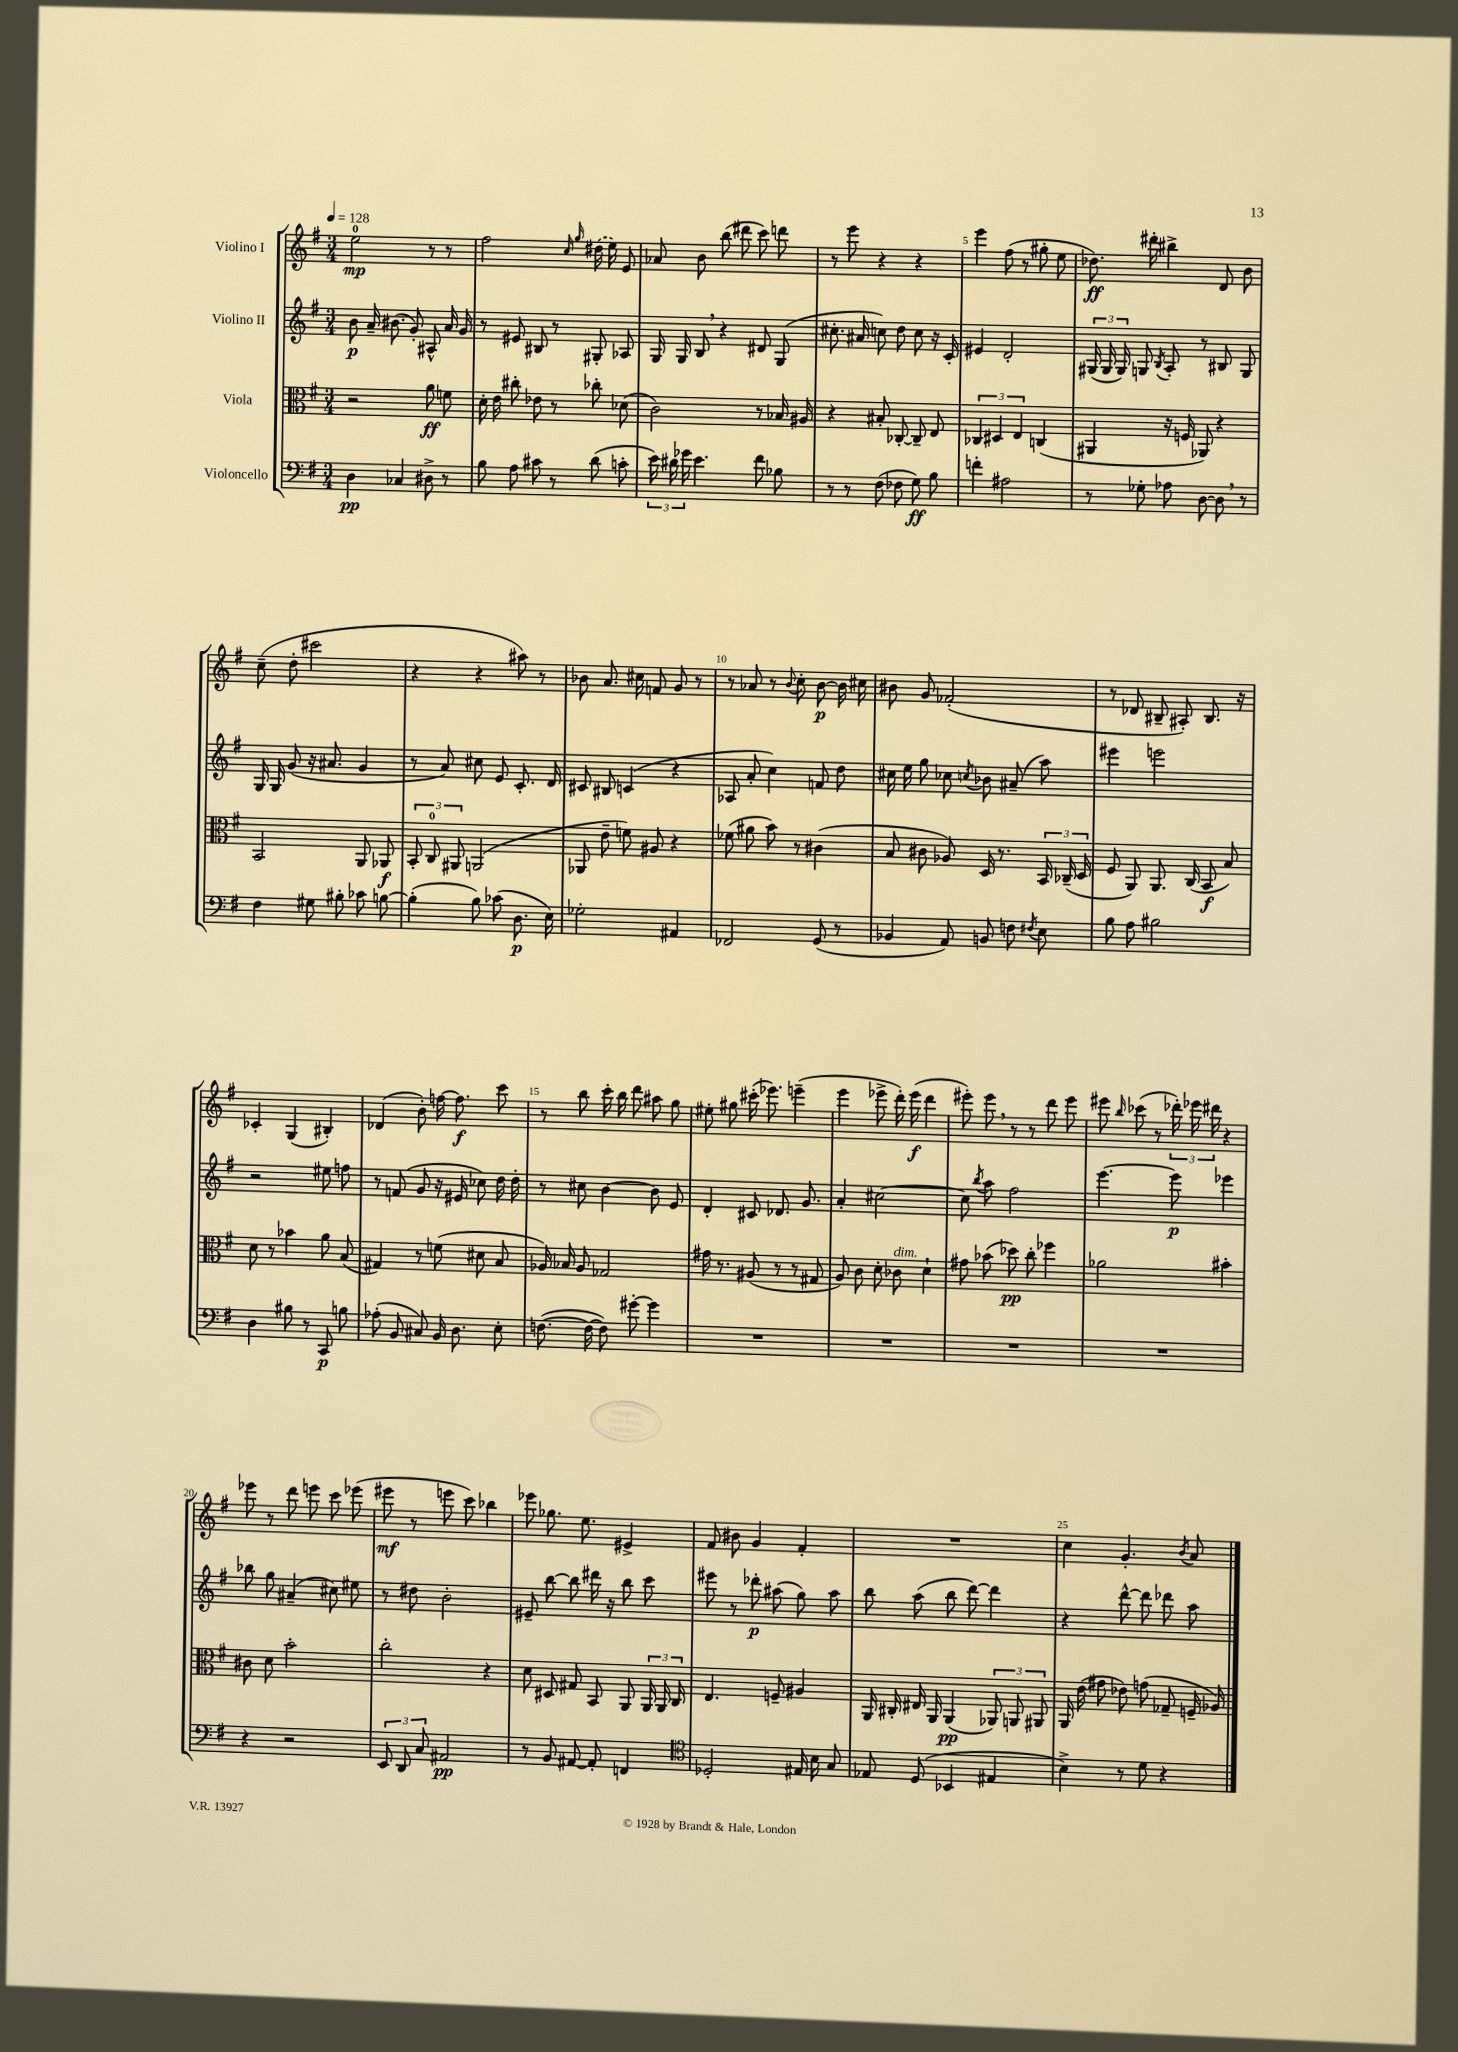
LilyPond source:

<<
\new StaffGroup <<
\new Staff = "s0" \with { instrumentName = "Violino I" } {
    \clef treble \key g \major \numericTimeSignature \time 3/4 \tempo 4 = 128
    \autoBeamOff e''2-0\mp r8 r8 |
    fis''2 \grace { c''16 g''16 } \once \slurDashed dis''16( e''16) e'8 |
    aes'8 b'8 b''8( dis'''8 c'''8) d'''8 |
    r8 e'''8 r4 r4 |
    e'''4 fis''8( r8 gis''8-. e''8 |
    des''8.\ff) dis'''16-. bis''4-> d'8 b'8 |
    c''8--( d''8-. cis'''2 |
    r4 r4 ais''8) r8 |
    bes'8 a'8. cis''16 f'8 g'8 r8 |
    r8 aes'8 r8 \appoggiatura { b'8 } c''8-. b'8~\p b'16 cis''16 |
    bis'8 g'8 fes'2-.( |
    r8 des'8 bis8-- ais8-.) bis8. r16 |
    ces'4-. g4( bis4-.) |
    des'4( b'8-.) f''16~ f''8.\f c'''8 |
    r8 b''8 c'''16-. b''16 d'''8 ais''8 g''8 |
    eis''8-. gis''8 cis'''16-.( ees'''8.) e'''4--( |
    e'''4 ees'''8-> d'''16-.) ees'''16\f( d'''4 |
    eis'''8-.) eis'''8 \breathe r8 r8 d'''8 eis'''8 |
    eis'''8 \grace { b''16 } ces'''8( r8 \tuplet 3/2 { des'''16-.) ees'''16 dis'''16 } r4 |
    ees'''8 r8 d'''8 e'''8 c'''8 ees'''8( |
    eis'''8\mf r8 e'''8 c'''8) bes''4 |
    ees'''8 ges''8. e''8. eis'4-> |
    fis'8 bis'8 g'4 fis'4-. |
    R2. |
    c''4 g'4.-. \acciaccatura { b'8 } a'8 \bar "|." |
}
\new Staff = "s1" \with { instrumentName = "Violino II" } {
    \clef treble \key g \major \numericTimeSignature \time 3/4
    \autoBeamOff b'8\p a'16-- bis'8.( g'8-.) ais8-^ a'16 g'16 |
    r8 eis'8 bis8 r8 gis8-. aes8 |
    g16 g16 b8 \breathe r4 dis'8 g8( |
    cis''8.-. ais'16 c''8) d''8 c''8 r16 c'16-. |
    eis'4 d'2-. |
    \tuplet 3/2 { gis16( gis16 gis16) } g8 \acciaccatura { b8 } a8-. r8 bis8 g8 |
    g16 g16 g'8( r16 ais'8. g'4 |
    r8 a'8) cis''8 e'8 c'8.-. d'16 |
    cis'8 bis8 c'4( r4 |
    aes8 a'8-. c''4) f'8 d''8 |
    cis''16 e''16 g''8 ces''8 \acciaccatura { c''8 } bes'8 ais'8--( a''8) |
    eis'''4 e'''2 |
    r2 eis''8 f''8 |
    r8 f'8( g'8 r16 eis'16 ces''8) d''16 d''16-. |
    r8 cis''8 b'4~ b'8 e'8 |
    d'4-. cis'8 des'8. g'8. |
    a'4-. cis''2~ |
    cis''8 \acciaccatura { b''8 } a''8 fis''2 |
    e'''4.~ e'''8\p ees'''4 |
    bes''8 g''8 ais'4--( cis''8) eis''8 |
    r8 dis''8 b'2-. |
    eis'8-- b''8~ b''8 dis'''16 r16 b''8 c'''8 |
    eis'''8 r8 des'''8-.\p ais''8( g''8) ais''8 |
    b''8 a''8( b''8 d'''8~) d'''4 |
    r4 d'''8~-^ d'''8 des'''8 a''8 \bar "|." |
}
\new Staff = "s2" \with { instrumentName = "Viola" } {
    \clef alto \key g \major \numericTimeSignature \time 3/4
    \autoBeamOff r2 a'8\ff f'8 |
    d'16-. e'16 cis''8-. ees'8 r8 ces''8-. des'8( |
    c'2) r8 bes16 ais16 |
    r4 bis8-. ces8~-. ces8-- e8 |
    \tuplet 3/2 { ces4 dis4 e4 } c4( |
    ais,4 r16 f16 aes,8) r4 |
    b,2 a,8 aes,8\f |
    \tuplet 3/2 { b,8-. c8-0 ais,8 } a,2( |
    aes,8 e'8-- f'8) ais8 r4 |
    fes'8( ais'8 b'8) r8 cis'4( |
    b8 cis'8 aes8) d16 r8. \tuplet 3/2 { b,16 ces16--( d16 } |
    fis8 a,8) a,8. c16( b,8\f b8) |
    d'8 r8 bes'4 a'8 b8( |
    gis4) r8 f'8( dis'8 b8 |
    aes16) bes16 aes8 ges2 |
    gis'16 r8. ais8( r8 r8 gis8 |
    a8) c'8 d'8-. ces'8^\markup { \italic "dim." } d'4-! |
    gis'8 bes'8( des''8\pp) c''8-. fes''4 |
    aes'2 bis'4-. |
    cis'8 d'8 b'2-. |
    c''2-. r4 |
    d'8 dis8 gis8 b,8 a,8 \tuplet 3/2 { a,16 a,16 c16 } |
    e4. f8-- ais4 |
    a,16 cis16-. eis16 a,16 a,4\pp( \tuplet 3/2 { aes,8) a,8 ais,8 } |
    a,16 e'16( gis'8 ees'8) g'8( ges8-- f16-- aes16) \bar "|." |
}
\new Staff = "s3" \with { instrumentName = "Violoncello" } {
    \clef bass \key g \major \numericTimeSignature \time 3/4
    \autoBeamOff d4\pp ces4 dis8-> r8 |
    b8 a8 cis'8 r8 d'8( c'8-. |
    \tuplet 3/2 { e'16) dis'16 ges'16 } e'4. fis'8 bes8 |
    r8 r8 fis8( fes8 g8\ff) b8 |
    f'4-. ais2 |
    r8 ges8-. aes8 d8~ d8 \breathe r8 |
    fis4 gis8 bis8-. ces'8 b8~ |
    b4-.( b8) ces'8( d8.\p e16) |
    ges2-. ais,4 |
    fes,2 g,8( r8 |
    bes,4 a,8) b,8 f8 \acciaccatura { fis8 } e8 |
    b8 a8 bis2 |
    d4 bis8 r8 c,8\p b8 |
    aes8-.( b,8 cis8) b,16 d8. e8-. |
    f8.~( f16~ f8) gis'8~-. gis'4 |
    R2. |
    R2. |
    R2. |
    R2. |
    r4 r2 |
    \tuplet 3/2 { e,8 d,8 c8 } ais,2\pp |
    r8 b,8 ais,8~ ais,8-. f,4 |
    \clef tenor des2-. eis16 b16 g8 |
    ees8 d8( bes,4 eis4 |
    b4->) r8 d'8 r4 \bar "|." |
}
>>
>>
\layout { \context { \Score \override BarNumber.break-visibility = ##(#f #t #t) barNumberVisibility = #(every-nth-bar-number-visible 5) } }
